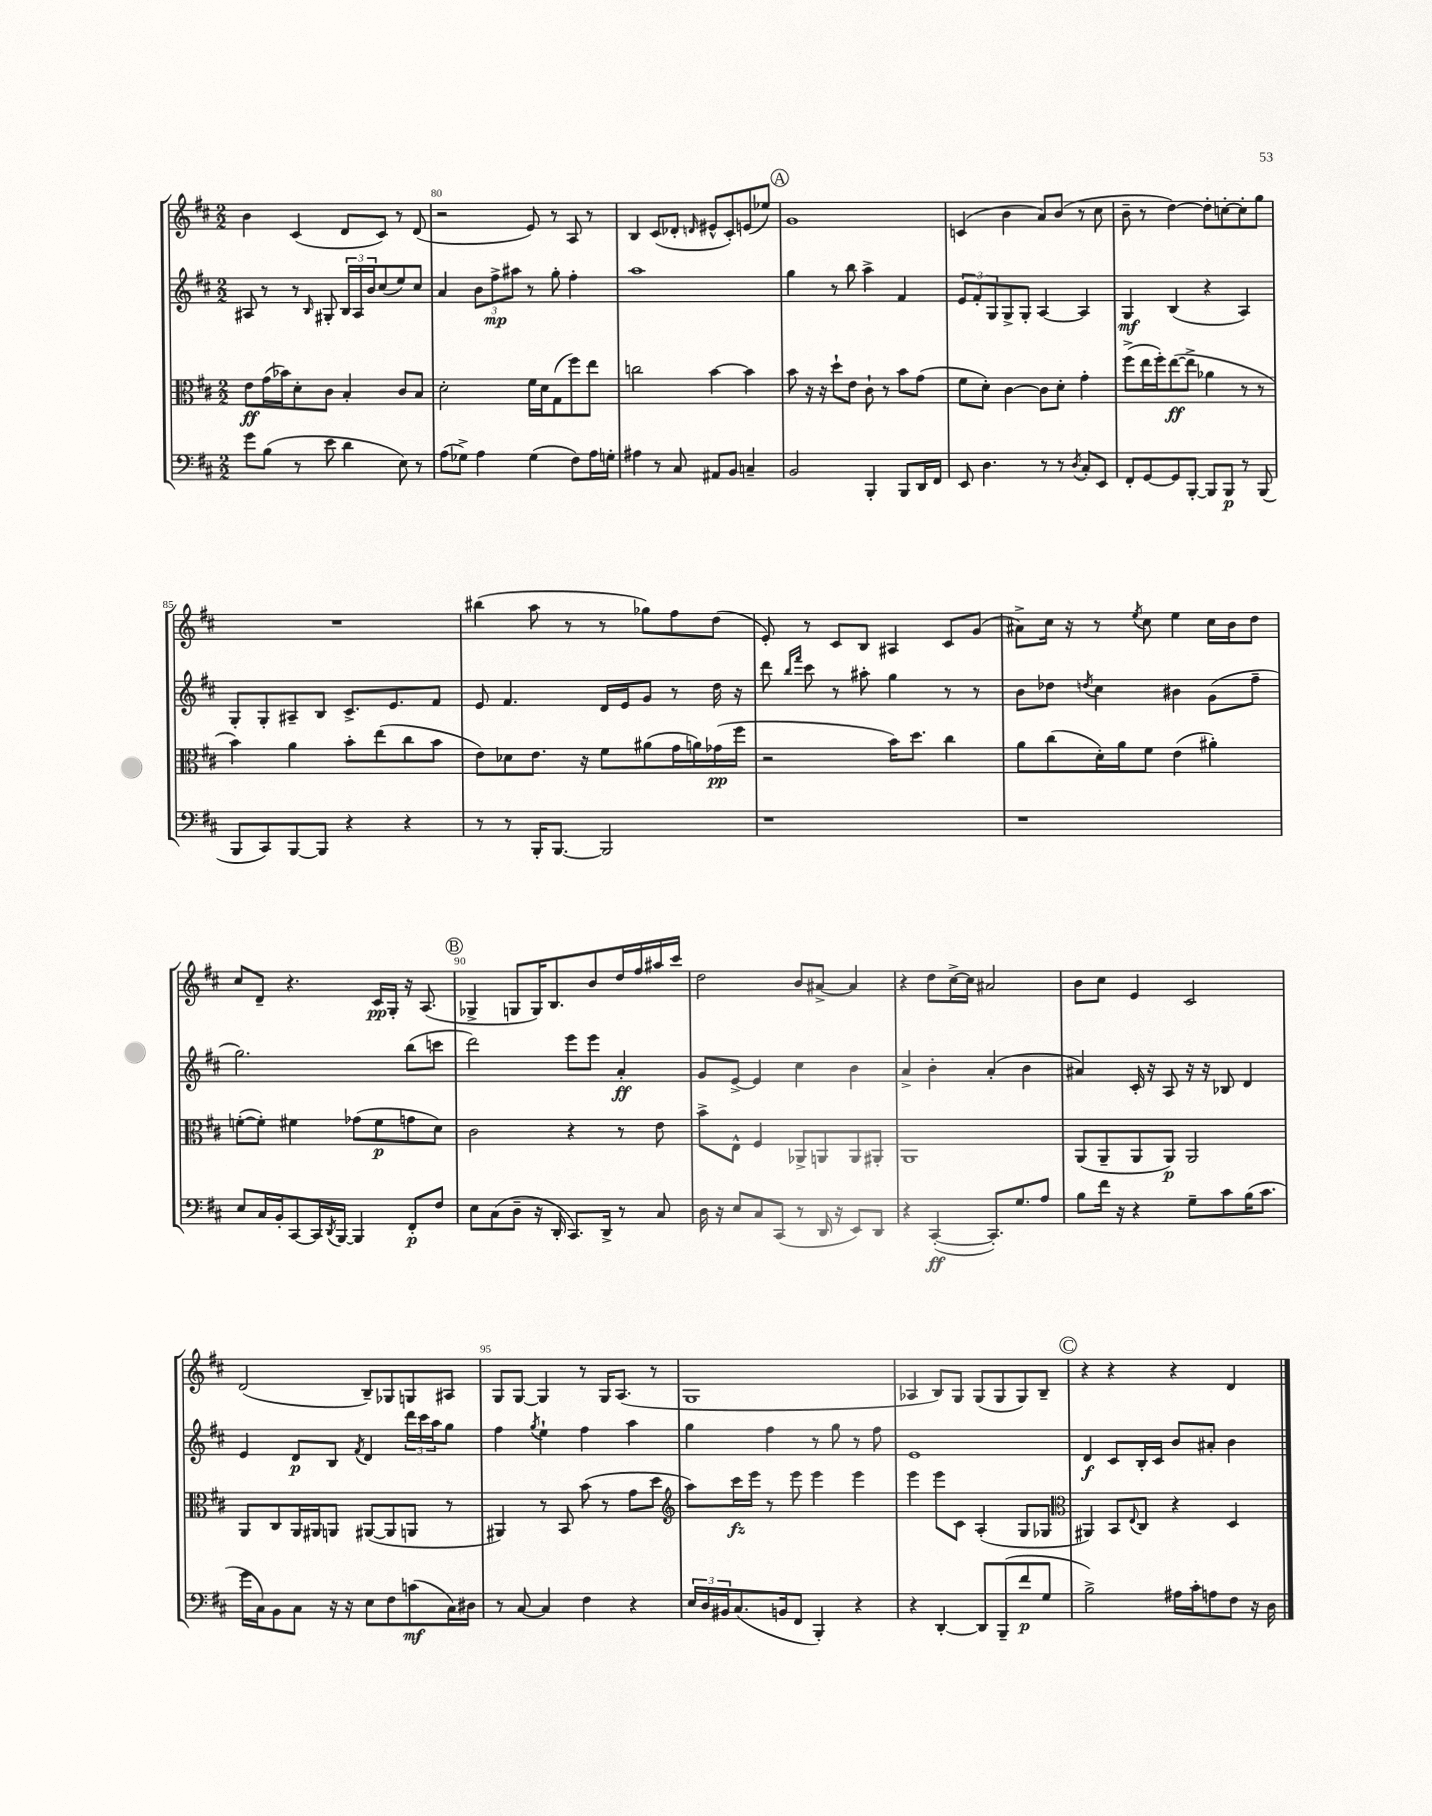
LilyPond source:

<<
\new StaffGroup <<
\new Staff = "s0" {
    \clef treble \key d \major \numericTimeSignature \time 2/2
    b'4 cis'4( d'8 cis'8) r8 d'8( |
    r2 e'8) r8 a8 r8 |
    b4 cis'8( des'8-. \grace { d'16 } eis'8-^ cis'8-.) e'8( ees''8) |
    \mark \markup { \circle "A" } g'1 |
    c'4( b'4 a'8) b'8( r8 cis''8 |
    b'8-- r8 d''4~) d''8-. c''8~-. c''8-. g''8 |
    R1 |
    bis''4( a''8 r8 r8 ges''8) fis''8 d''8( |
    e'8-.) r8 cis'8 b8 ais4 cis'8 g'8( |
    ais'8->) cis''16 r16 r8 \acciaccatura { e''8 } cis''8 e''4 cis''16 b'16 d''8 |
    cis''8 d'8-- r4. cis'16\pp g16-. r16 a8.( |
    \mark \markup { \circle "B" } ges4-> g8 g16) b8. b'8 d''16 fis''16 ais''16 cis'''16 |
    d''2 b'8 ais'8~-> ais'4 |
    r4 d''8 cis''16~-> cis''16 ais'2 |
    b'8 cis''8 e'4 cis'2 |
    d'2( b8--) ges8 g8 ais8 |
    g8 g8~ g4 r8 g16 a8.( r8 |
    g1 |
    aes4 b8) g8 g8( g8 g8) b8-- |
    \mark \markup { \circle "C" } r4 r4 r4 d'4 \bar "|." |
}
\new Staff = "s1" {
    \clef treble \key d \major \numericTimeSignature \time 2/2
    ais8 r8 r8 \grace { b16 } gis8-. \tuplet 3/2 { b16 ais16 b'16 } cis''8( e''8) cis''8 |
    a'4 \tuplet 3/2 { b'8 fis''8->\mp ais''8 } r8 g''8-. fis''4-. |
    a''1 |
    \mark \markup { \circle "A" } g''4 r8 b''8 a''4-> fis'4 |
    \tuplet 3/2 { e'8 fis'8-. g8 } g8-> g8-. a4~ a4 |
    g4\mf b4( r4 a4) |
    g8-. g8-. ais8-- b8 cis'8.-> e'8. fis'8 |
    e'8 fis'4. d'16 e'16 g'8 r8 d''16 r16 |
    d'''8 \grace { b''16 fis'''16 } cis'''8 r8 ais''8-. g''4 r8 r8 |
    b'8 des''8 \acciaccatura { d''8 } cis''4 bis'4 g'8( fis''8-- |
    g''2.) b''8( c'''8 |
    \mark \markup { \circle "B" } d'''2) e'''8 e'''8 a'4-.\ff |
    g'8 e'8~-> e'4 cis''4 b'4 |
    a'4-> b'4-. a'4-.( b'4 |
    ais'4) cis'16-. r16 a8 r16 r16 bes8 d'4 |
    e'4 d'8\p b8 \acciaccatura { fis'8 } d'4 \tuplet 3/2 { d'''16 cis'''16 a''16 } g''8 |
    fis''4 \acciaccatura { g''8 } e''4-! fis''4 a''4 |
    g''4 fis''4 r8 g''8 r8 fis''8 |
    e'1 |
    \mark \markup { \circle "C" } d'4\f cis'8 b16-. cis'16 b'8 ais'8-. b'4 \bar "|." |
}
\new Staff = "s2" {
    \clef alto \key d \major \numericTimeSignature \time 2/2
    e'8\ff g'16( bes'16) d'8-. cis'8 b4-. cis'8 b8 |
    d'2-. fis'16 d'16 g8( fis''8) e''8 |
    c''2 b'4~ b'4 |
    \mark \markup { \circle "A" } b'8 r16 r16 d''8-! e'8 cis'8-! r8 b'8 g'8( |
    fis'8 d'8-.) cis'4~ cis'8 d'8-. g'4-. |
    fis''8->( e''16 fis''16-.) e''8~\ff( e''8-> aes'4 r8 r8 |
    b'4) a'4 b'8-. e''8( cis''8 b'8 |
    e'8) des'8 e'8. r16 fis'8 ais'8( g'16 a'16) ges'16\pp( fis''16 |
    r2 b'16) d''8. cis''4 |
    a'8 cis''8( d'16-.) a'16 fis'8 e'4( ais'4-.) |
    f'8~-.( f'8-.) fis'4 ges'8( fis'8\p g'8 d'8) |
    \mark \markup { \circle "B" } cis'2 r4 r8 e'8 |
    b'8-> e8-^ fis4 aes,8-> a,8 a,8 ais,8-. |
    a,1 |
    a,8( a,8-- a,8 a,8\p) a,2 |
    a,8 cis8 a,16 ais,16 a,8 ais,8~( ais,8 a,8 r8 |
    ais,4) r8 b,8 b'8( r8 g'8 d''8 |
    \clef treble a''8) cis'''16\fz e'''16 r8 e'''8 e'''4 e'''4 |
    e'''4 e'''8 cis'8 a4-.( g8 ges8 |
    \mark \markup { \circle "C" } \clef alto ais,4) b,8 \appoggiatura { e8 } cis8 r4 d4 \bar "|." |
}
\new Staff = "s3" {
    \clef bass \key d \major \numericTimeSignature \time 2/2
    g'8 b8( r8 e'8 d'4 e8) r8 |
    a8( ges8->) a4 ges4( fis8) a16 g16-. |
    ais4 r8 cis8 ais,8 b,8 c4-- |
    \mark \markup { \circle "A" } b,2 b,,4-. b,,8 d,16 fis,16 |
    e,8 d4. r8 r8 \acciaccatura { d8 } cis8-. e,8 |
    fis,8-. g,8~ g,8 b,,8~-. b,,8 b,,8\p r8 b,,8( |
    b,,8 cis,8) b,,8~ b,,8 r4 r4 |
    r8 r8 b,,16-. b,,8.~ b,,2 |
    r1 |
    r1 |
    e8 cis16 b,16-. cis,8~ cis,16 \acciaccatura { d,8 } b,,16~ b,,4 fis,8-.\p fis8 |
    \mark \markup { \circle "B" } e8 cis8( d8-- r16 d,16-. cis,8.) d,16-> r8 cis8 |
    d16 r16 e8 cis8 cis,8( r8 d,16 r16 e,8) d,8 |
    r4 cis,4~-.\ff( cis,8.-.) g8. a8 |
    b8 fis'16 r16 r4 g8-- cis'8 b16( cis'8. |
    g'16 cis16) b,8 cis8 r16 r16 e8 fis8 c'8\mf( cis16) dis16 |
    r8 cis8~ cis4 fis4 r4 |
    \tuplet 3/2 { e16 d16 bis,16 } cis8.( b,16 fis,8 b,,4-.) r4 |
    r4 d,4~-. d,8 b,,8--( fis'8\p g8 |
    \mark \markup { \circle "C" } b2->) ais16 cis'16-. a8 fis8 r16 d16 \bar "|." |
}
>>
>>
\layout { \context { \Score currentBarNumber = #79 \override BarNumber.break-visibility = ##(#f #t #t) barNumberVisibility = #(every-nth-bar-number-visible 5) } }
